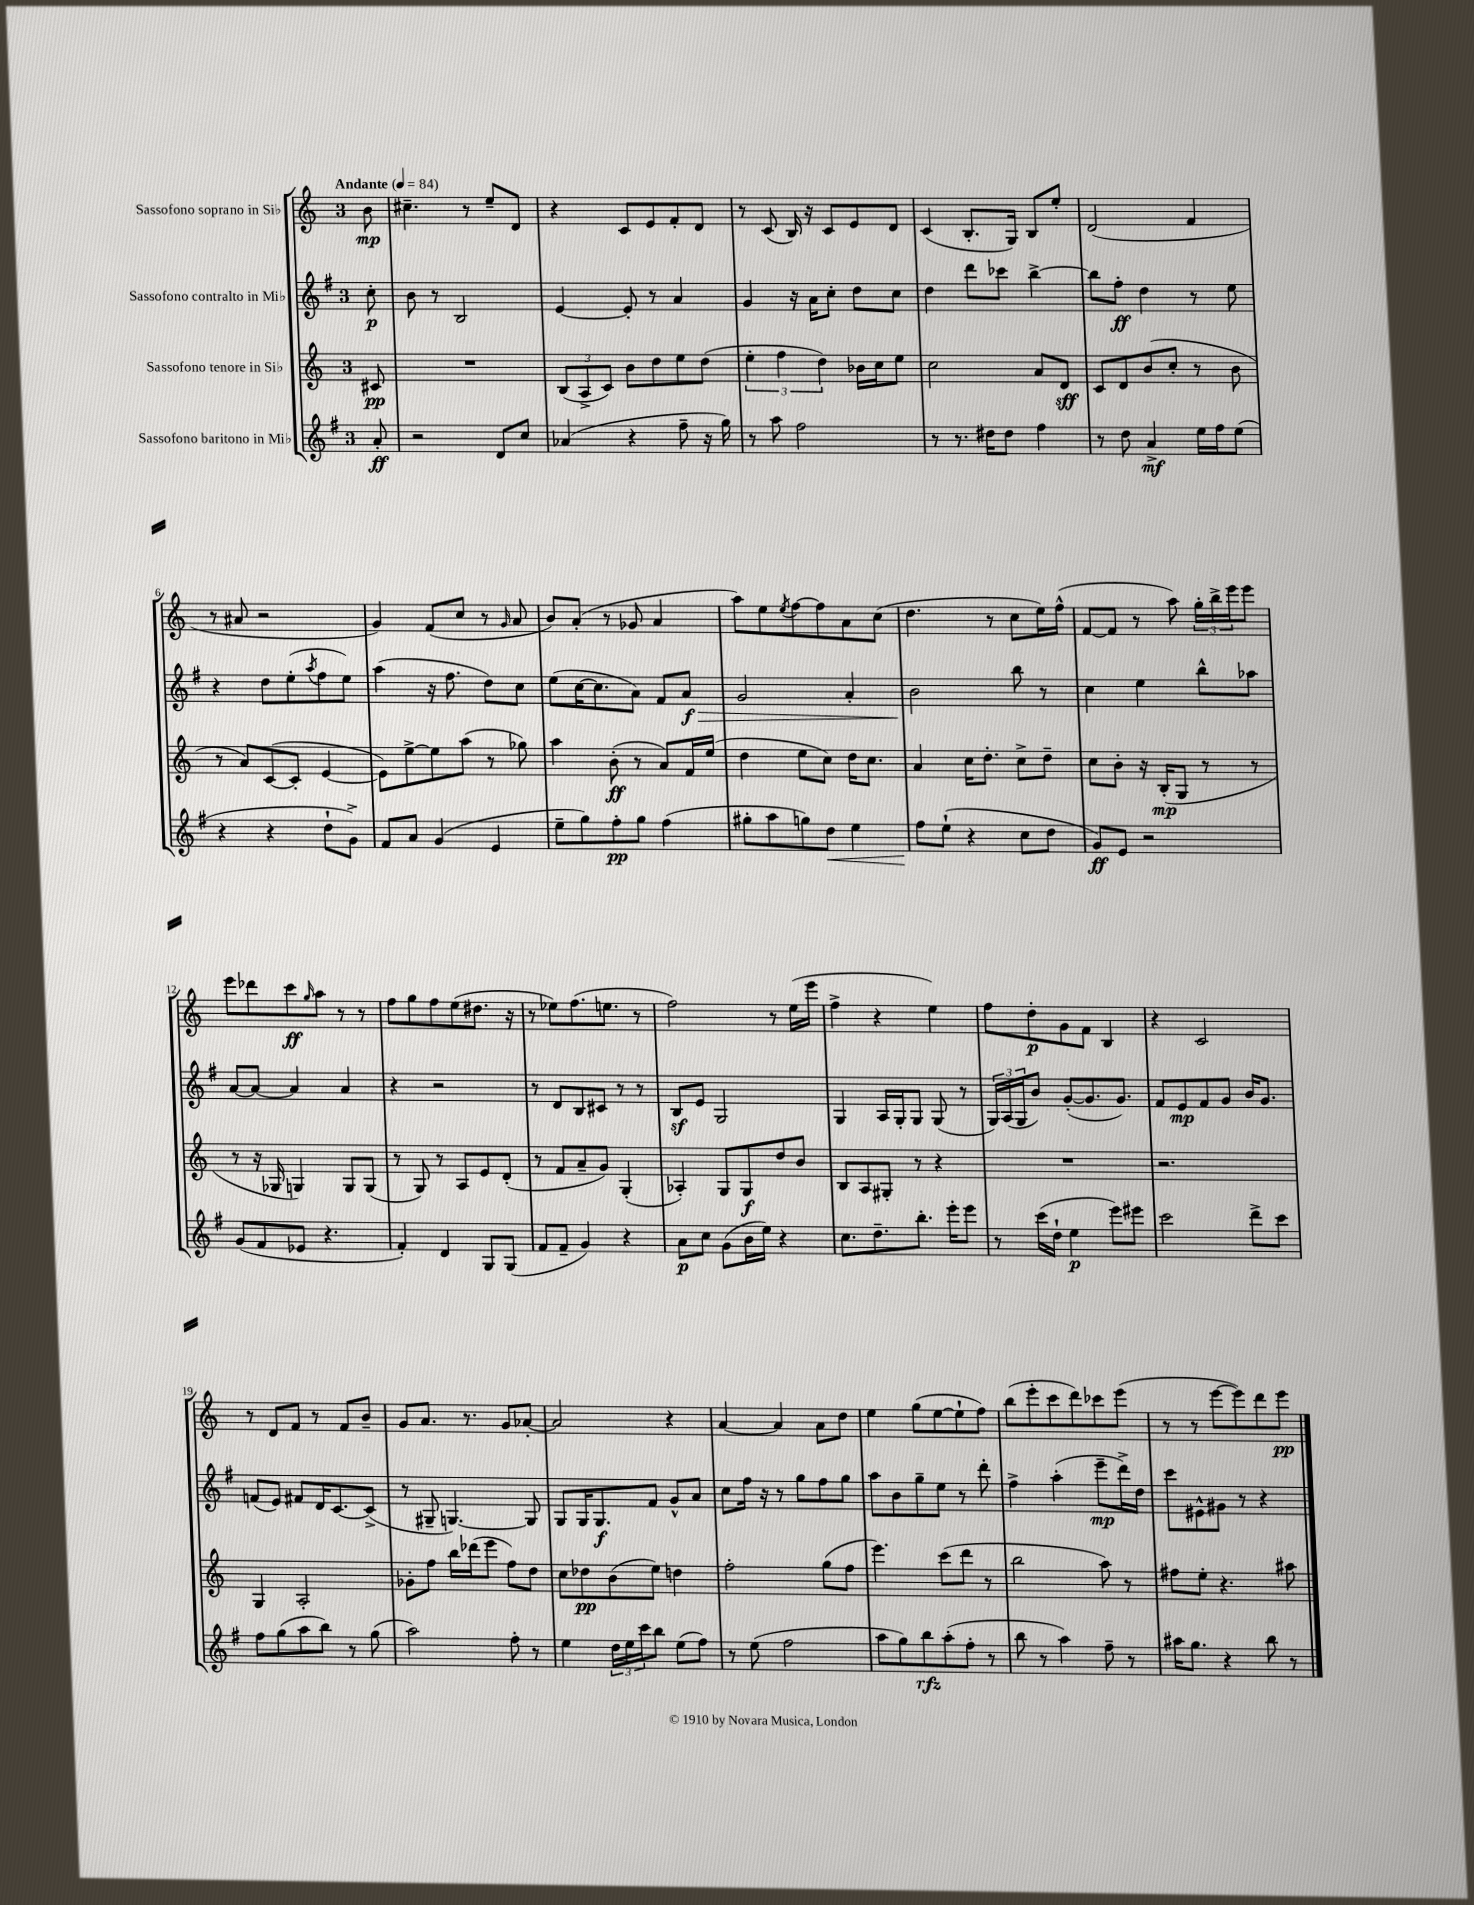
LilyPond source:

<<
\new StaffGroup <<
\new Staff = "s0" \with { instrumentName = "Sassofono soprano in Sib" } {
    \clef treble \key c \major \once \override Staff.TimeSignature.style = #'single-digit \time 3/4 \partial 8 \tempo "Andante" 4 = 84
    b'8\mp |
    cis''4.-- r8 e''8-- d'8 |
    r4 c'8 e'8 f'8-. d'8 |
    r8 c'8( b16) r16 c'8 e'8 d'8 |
    c'4( b8.-. g16) b8 e''8-. |
    d'2( f'4 |
    r8 ais'8 r2 |
    g'4) f'8( c''8 r8 \grace { g'16 } a'8 |
    b'8) a'8-.( r8 ges'8 a'4 |
    a''8) e''8 \acciaccatura { e''8 } f''8~ f''8 a'8 c''8( |
    d''4. r8 c''8 e''16) f''16-^( |
    f'8~ f'8 r8 a''8) \tuplet 3/2 { g''16-. b''16-> e'''16 } e'''8 |
    e'''8 des'''8 c'''8\ff \grace { g''16 } a''8 r8 r8 |
    f''8 g''8 f''8 e''8( dis''8. r16 |
    r8 ees''8) f''8.( e''8. r8 |
    f''2) r8 e''16( e'''16 |
    f''4-> r4 e''4) |
    f''8 d''8-.\p g'8 f'8 b4 |
    r4 c'2 |
    r8 d'8 f'8 r8 f'8 b'8-- |
    g'8 a'8. r8. g'8 aes'8~-. |
    aes'2 r4 |
    a'4~ a'4 a'8 d''8 |
    e''4 g''8( e''8~ e''8-! f''8) |
    b''8( e'''8-. c'''8 d'''8) ces'''8 e'''8( |
    r8 r8 e'''8~ e'''8) d'''8 e'''8\pp \bar "|." |
}
\new Staff = "s1" \with { instrumentName = "Sassofono contralto in Mib" } {
    \clef treble \key g \major \once \override Staff.TimeSignature.style = #'single-digit \time 3/4 \partial 8
    c''8-.\p |
    b'8 r8 b2 |
    e'4~ e'8-. r8 a'4 |
    g'4 r16 a'16 c''8-. d''8 c''8 |
    d''4 d'''8 ces'''8 b''4~-> |
    b''8 fis''8-.\ff d''4 r8 e''8 |
    r4 d''8 e''8-.( \acciaccatura { a''8 } fis''8 e''8) |
    a''4( r16 fis''8. d''8) c''8 |
    e''8( c''16~ c''8. a'8) fis'8 a'8\f\> |
    g'2 a'4-. |
    b'2\! b''8 r8 |
    c''4 e''4 b''8-^ aes''8 |
    a'8~ a'8~ a'4 a'4 |
    r4 r2 |
    r8 d'8 b8 cis'8 r8 r8 |
    b8\sf e'8 g2 |
    g4 a16 g16-. g8 g8( r8 |
    \tuplet 3/2 { g16) a16( g16 } b'8) g'8~-.( g'8. g'8.) |
    fis'8 e'8\mp fis'8 g'8 b'16 g'8. |
    f'8( e'8) fis'8 d'16 c'8.~ c'8->( |
    r8 gis8-- g4.~) g8 |
    g8 g16 g8.\f fis'8 g'8-^ a'8 |
    c''8 fis''16 r16 r8 g''8 fis''8 g''8 |
    a''8 b'8 g''8-- e''8 r8 d'''8-. |
    fis''4-> a''4-.( e'''8--\mp d'''16->) d''16 |
    c'''8 eis'8-^ gis'8 r8 r4 \bar "|." |
}
\new Staff = "s2" \with { instrumentName = "Sassofono tenore in Sib" } {
    \clef treble \key c \major \once \override Staff.TimeSignature.style = #'single-digit \time 3/4 \partial 8
    cis'8\pp |
    R2. |
    \tuplet 3/2 { b8( a8-> c'8) } b'8 d''8 e''8 d''8( |
    \tuplet 3/2 { e''4-. f''4 d''4) } bes'16 c''16 e''8 |
    c''2 a'8 d'8\sff |
    c'8 d'8 b'8( c''8-. r8 b'8 |
    r8 a'8) c'8~( c'8-. e'4~ |
    e'8) e''8~-> e''8 a''8( r8 ges''8) |
    a''4 b'8-.\ff( r8 a'8) f'16 e''16( |
    d''4 e''8 c''8) d''16 c''8. |
    a'4 c''16 d''8.-. c''8-> d''8-- |
    c''8 b'8-. r16 b16-.\mp( g8 r8 r8 |
    r8 r16 ges16 g4) g8 g8( |
    r8 g8) r8 a8 e'8 d'8-.( |
    r8 f'8 a'8-- g'8) g4-.( |
    aes4-.) g8 g8\f d''8 b'8 |
    b8 a8 gis8-. r8 r4 |
    R2. |
    r2. |
    g4 a2-. |
    ges'8-. f''8 b''16 des'''16( e'''8 f''8) d''8 |
    c''8 des''8\pp b'8( e''8) d''4 |
    f''2-. g''8( f''8 |
    e'''4.) c'''8( d'''8 r8 |
    b''2 a''8) r8 |
    fis''8 e''8-. r4. ais''8 \bar "|." |
}
\new Staff = "s3" \with { instrumentName = "Sassofono baritono in Mib" } {
    \clef treble \key g \major \once \override Staff.TimeSignature.style = #'single-digit \time 3/4 \partial 8
    a'8-.\ff |
    r2 d'8 c''8 |
    aes'4( r4 fis''8-- r16 g''16) |
    r8 a''8 fis''2 |
    r8 r8. dis''16 dis''8 fis''4 |
    r8 d''8 a'4->\mf e''16 fis''16 e''8( |
    r4 r4 d''8-! g'8->) |
    fis'8 a'8 g'4( e'4 |
    e''8-- g''8) fis''8-.\pp g''8 fis''4( |
    gis''8-. a''8 g''8) d''8\< e''4 |
    fis''8\! e''8-!( r4 c''8 d''8 |
    g'8\ff) e'8 r2 |
    g'8( fis'8 ees'8 r4. |
    fis'4-.) d'4 g8 g8( |
    fis'8 fis'8-- g'4) r4 |
    a'8\p c''8 g'8( b'16 e''16) r4 |
    c''8. d''8.-- b''8.-. e'''16-. e'''8 |
    r8 c'''16( d''16-! e''4\p e'''8) eis'''8 |
    c'''2 d'''8-> c'''8 |
    fis''8 g''8( a''8 b''8) r8 g''8( |
    a''2) fis''8-. r8 |
    e''4 \tuplet 3/2 { d''16 e''16 c'''16 } b''8 e''8( fis''8) |
    r8 e''8( fis''2 |
    a''8 g''8) b''8\rfz a''8-.( fis''8-. r8 |
    b''8 r8 a''4) fis''8-- r8 |
    ais''16 g''8. r4 b''8 r8 \bar "|." |
}
>>
>>
